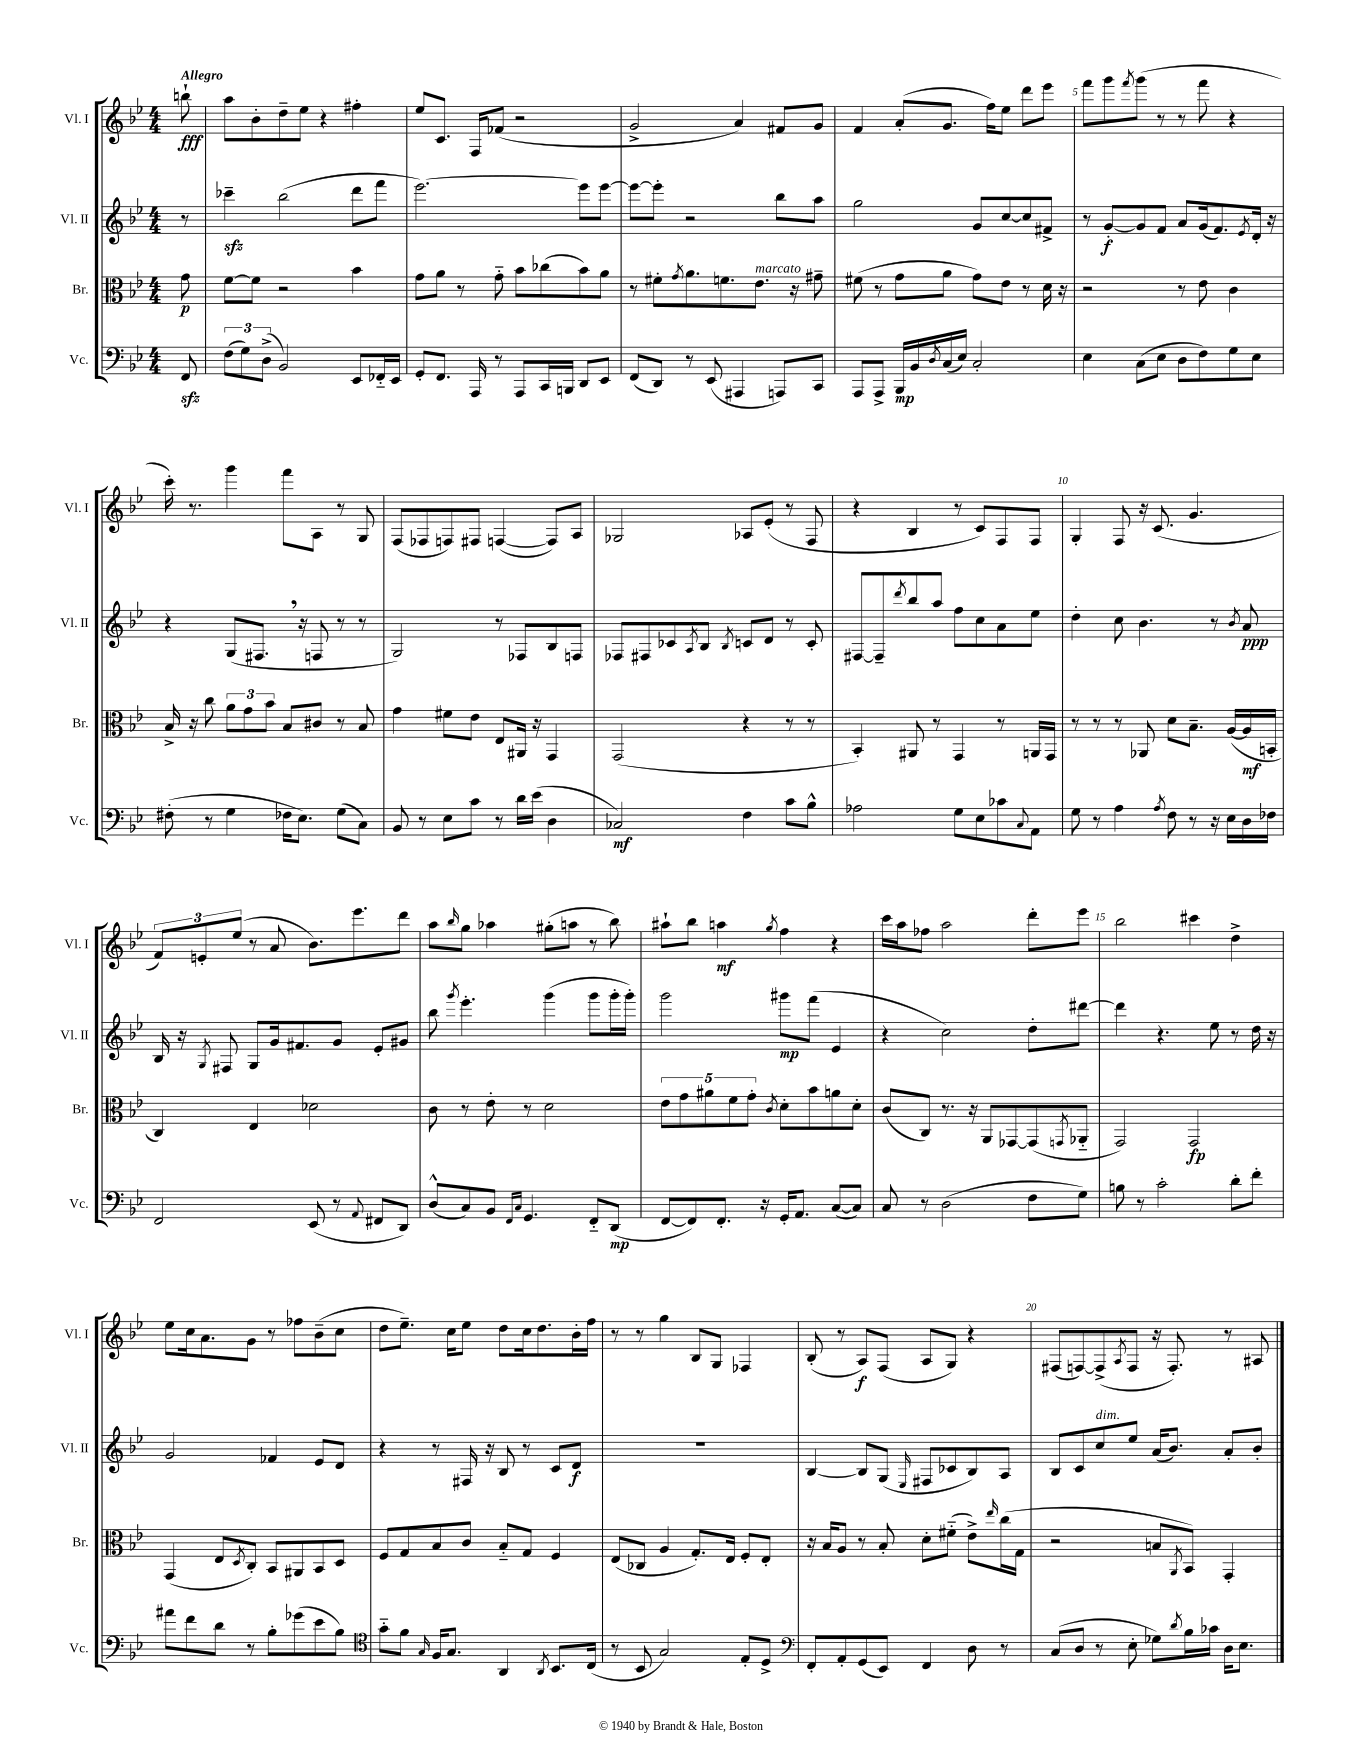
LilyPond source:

<<
\new StaffGroup <<
\new Staff = "s0" \with { instrumentName = "Vl. I" shortInstrumentName = "Vl. I" } {
    \clef treble \key bes \major \numericTimeSignature \time 4/4 \partial 8 \tempo "Allegro"
    b''8-!\fff |
    a''8 bes'8-. d''8-- ees''8 r4 fis''4-. |
    ees''8 c'8. f16 fes'8( r2 |
    g'2-> a'4) fis'8 g'8 |
    f'4 a'8-.( g'8. f''16) ees''8 d'''8 ees'''8 |
    f'''8 g'''8 \acciaccatura { f'''8 } g'''8( r8 r8 f'''8 r4 |
    c'''16-.) r8. g'''4 f'''8 a8 r8 g8 |
    f8( fes8 f8) fis8 f4~( f8) a8 |
    ges2 aes8 ees'8-.( r8 f8 |
    r4 bes4 r8 c'8) f8 f8 |
    g4-. f8 r16 c'8.( g'4. |
    \tuplet 3/2 { f'8) e'8-. ees''8( } r8 a'8 bes'8.) ees'''8. d'''8 |
    a''8 \grace { bes''16 } g''8 aes''4 gis''8-.( a''8 r8 bes''8) |
    ais''8-! bes''8 a''4\mf \acciaccatura { g''8 } f''4 r4 |
    c'''16 a''16 fes''8 a''2 d'''8-. ees'''8 |
    bes''2 cis'''4 d''4-> |
    ees''8 c''16 a'8. g'8 r8 fes''8 bes'8--( c''8 |
    d''8 ees''8.--) c''16 ees''8 d''8 c''16 d''8. bes'16-. f''16 |
    r8 r8 g''4 bes8 g8 fes4 |
    bes8-.( r8 a8\f) f8( a8 g8) r4 |
    fis8( f8~) f8->( \acciaccatura { a8 } f8 r16 f8.-.) r8 ais8 \bar "|." |
}
\new Staff = "s1" \with { instrumentName = "Vl. II" shortInstrumentName = "Vl. II" } {
    \clef treble \key bes \major \numericTimeSignature \time 4/4 \partial 8
    r8 |
    ces'''4--\sfz bes''2( d'''8 f'''8 |
    ees'''2.~) ees'''8 ees'''8~ |
    ees'''8~ ees'''8-. r2 bes''8 a''8 |
    g''2 g'8 c''8~ c''8 fis'8-> |
    r8 g'8~-.\f g'8 f'8 a'8 g'16( f'8.) \acciaccatura { ees'8 } d'16-. r16 |
    r4 g8( fis8. \breathe r16 f8 r8 r8 |
    g2) r8 fes8 bes8 f8 |
    fes8 fis8 ces'8 \acciaccatura { a8 } bes8 \acciaccatura { bes8 } c'8 d'8 r8 c'8-. |
    fis8~ fis8-- \acciaccatura { d'''8 } bes''8 a''8 f''8 c''8 a'8 ees''8 |
    d''4-. c''8 bes'4. r8 \acciaccatura { bes'8 } a'8\ppp |
    bes16 r16 \acciaccatura { g8 } fis8 g8 g'16 fis'8. g'8 ees'8-. gis'8 |
    bes''8 \acciaccatura { g'''8 } ees'''4.-. g'''4( g'''8 g'''16-. g'''16-.) |
    g'''2 gis'''8\mp f'''8( ees'4 |
    r4 c''2) d''8-. dis'''8~ |
    dis'''4 r4. ees''8 r8 d''16 r16 |
    g'2 fes'4 ees'8 d'8 |
    r4 r8 fis16 r16 bes8 r8 c'8 d'8\f |
    R1 |
    bes4~ bes8 g8( \grace { ees16 } fis8 ces'8 bes8) a8 |
    bes8 c'8 c''8^\markup { \italic "dim." } ees''8 a'16( bes'8.) a'8-. bes'8-. \bar "|." |
}
\new Staff = "s2" \with { instrumentName = "Br." shortInstrumentName = "Br." } {
    \clef alto \key bes \major \numericTimeSignature \time 4/4 \partial 8
    g'8\p |
    f'8~ f'8 r2 bes'4 |
    g'8 a'8 r8 g'8-_ bes'8 ces''8( bes'8) a'8 |
    r8 fis'8-. \acciaccatura { g'8 } a'8. f'8. ees'8.^\markup { \italic "marcato" } r16 gis'8-- |
    fis'8( r8 g'8 a'8 g'8) ees'8 r8 d'16 r16 |
    r2 r8 ees'8 c'4 |
    bes16-> r16 c''8 \tuplet 3/2 { a'8 g'8 bes'8 } bes8 cis'8 r8 bes8 |
    g'4 fis'8 ees'8 ees8 ais,16 r16 g,4 |
    g,2( r4 r8 r8 |
    bes,4-.) ais,8 r8 g,4 r8 a,16 g,16 |
    r8 r8 r8 aes,8 d'8 bes8.-- a16~( a16\mf b,16-. |
    c4) ees4 des'2 |
    c'8 r8 ees'8-. r8 d'2 |
    \tuplet 5/4 { ees'8 g'8 ais'8 f'8 g'8-. } \acciaccatura { c'8 } d'8-. bes'8 a'8 d'8-. |
    c'8( c8) r8. r16 a,8 ges,8~ ges,8( \acciaccatura { g,8 } aes,8-_ |
    g,2) g,2\fp |
    g,4( ees8 \acciaccatura { d8 } c8-.) bes,8 ais,8 bes,8 d8 |
    f8 g8 bes8 c'8 bes8-_ g8 f4 |
    ees8( ces8 a4 g8.-.) ees16 f8-. ees8-. |
    r16 bes16 a8 r8 bes8-. d'8-. fis'8-_( ees'8->) \grace { ees''16 } c''16( g16 |
    r2 b8 \acciaccatura { a,8 } bes,8) g,4-. \bar "|." |
}
\new Staff = "s3" \with { instrumentName = "Vc." shortInstrumentName = "Vc." } {
    \clef bass \key bes \major \numericTimeSignature \time 4/4 \partial 8
    f,8\sfz |
    \tuplet 3/2 { f8( g8) d8->( } bes,2) ees,8 fes,16-_ ees,16 |
    g,8-. f,8. a,,16 r8 a,,8 c,16 b,,16 d,8 ees,8 |
    f,8( d,8) r8 ees,8( ais,,4 a,,8) c,8 |
    a,,8 a,,8-> bes,,16\mp bes,16 \acciaccatura { d8 } c16( ees16) c2-. |
    ees4 c8( ees8 d8 f8) g8 ees8 |
    fis8-.( r8 g4 fes16 ees8.) g8( c8) |
    bes,8 r8 ees8 c'8 r8 d'16 ees'16( d4 |
    ces2\mf) f4 c'8 bes8-^ |
    aes2 g8 ees8 ces'8 \appoggiatura { c8 } a,8 |
    g8 r8 a4 \acciaccatura { a8 } f8 r8 r16 ees16 d16 fes16 |
    f,2 ees,8( r8 \appoggiatura { a,8 } fis,8 d,8) |
    d8-^( c8) bes,8 \grace { f,16 c16 } g,4. f,8-_ d,8\mp( |
    f,8~ f,8) f,8.-. r16 g,16-. a,8. c8~( c8) |
    c8 r8 d2( f8 g8) |
    b8 r8 c'2-. d'8-. f'8-. |
    ais'8 f'8 d'8 r8 bes8-. ges'8( ees'8 bes8) |
    \clef tenor g'8-_ f'8 \grace { g16 } f16 g8. a,4 \acciaccatura { a,8 } bes,8. c16( |
    r8 bes,8 g2) ees8-. d8-> |
    \clef bass f,8-. a,8-. g,8( ees,8) f,4 d8 r8 |
    c8( d8 r8 ees8-. ges8) \acciaccatura { d'8 } bes16 ces'16 d16 ees8. \bar "|." |
}
>>
>>
\layout { \context { \Score \override BarNumber.break-visibility = ##(#f #t #t) barNumberVisibility = #(every-nth-bar-number-visible 5) } }
